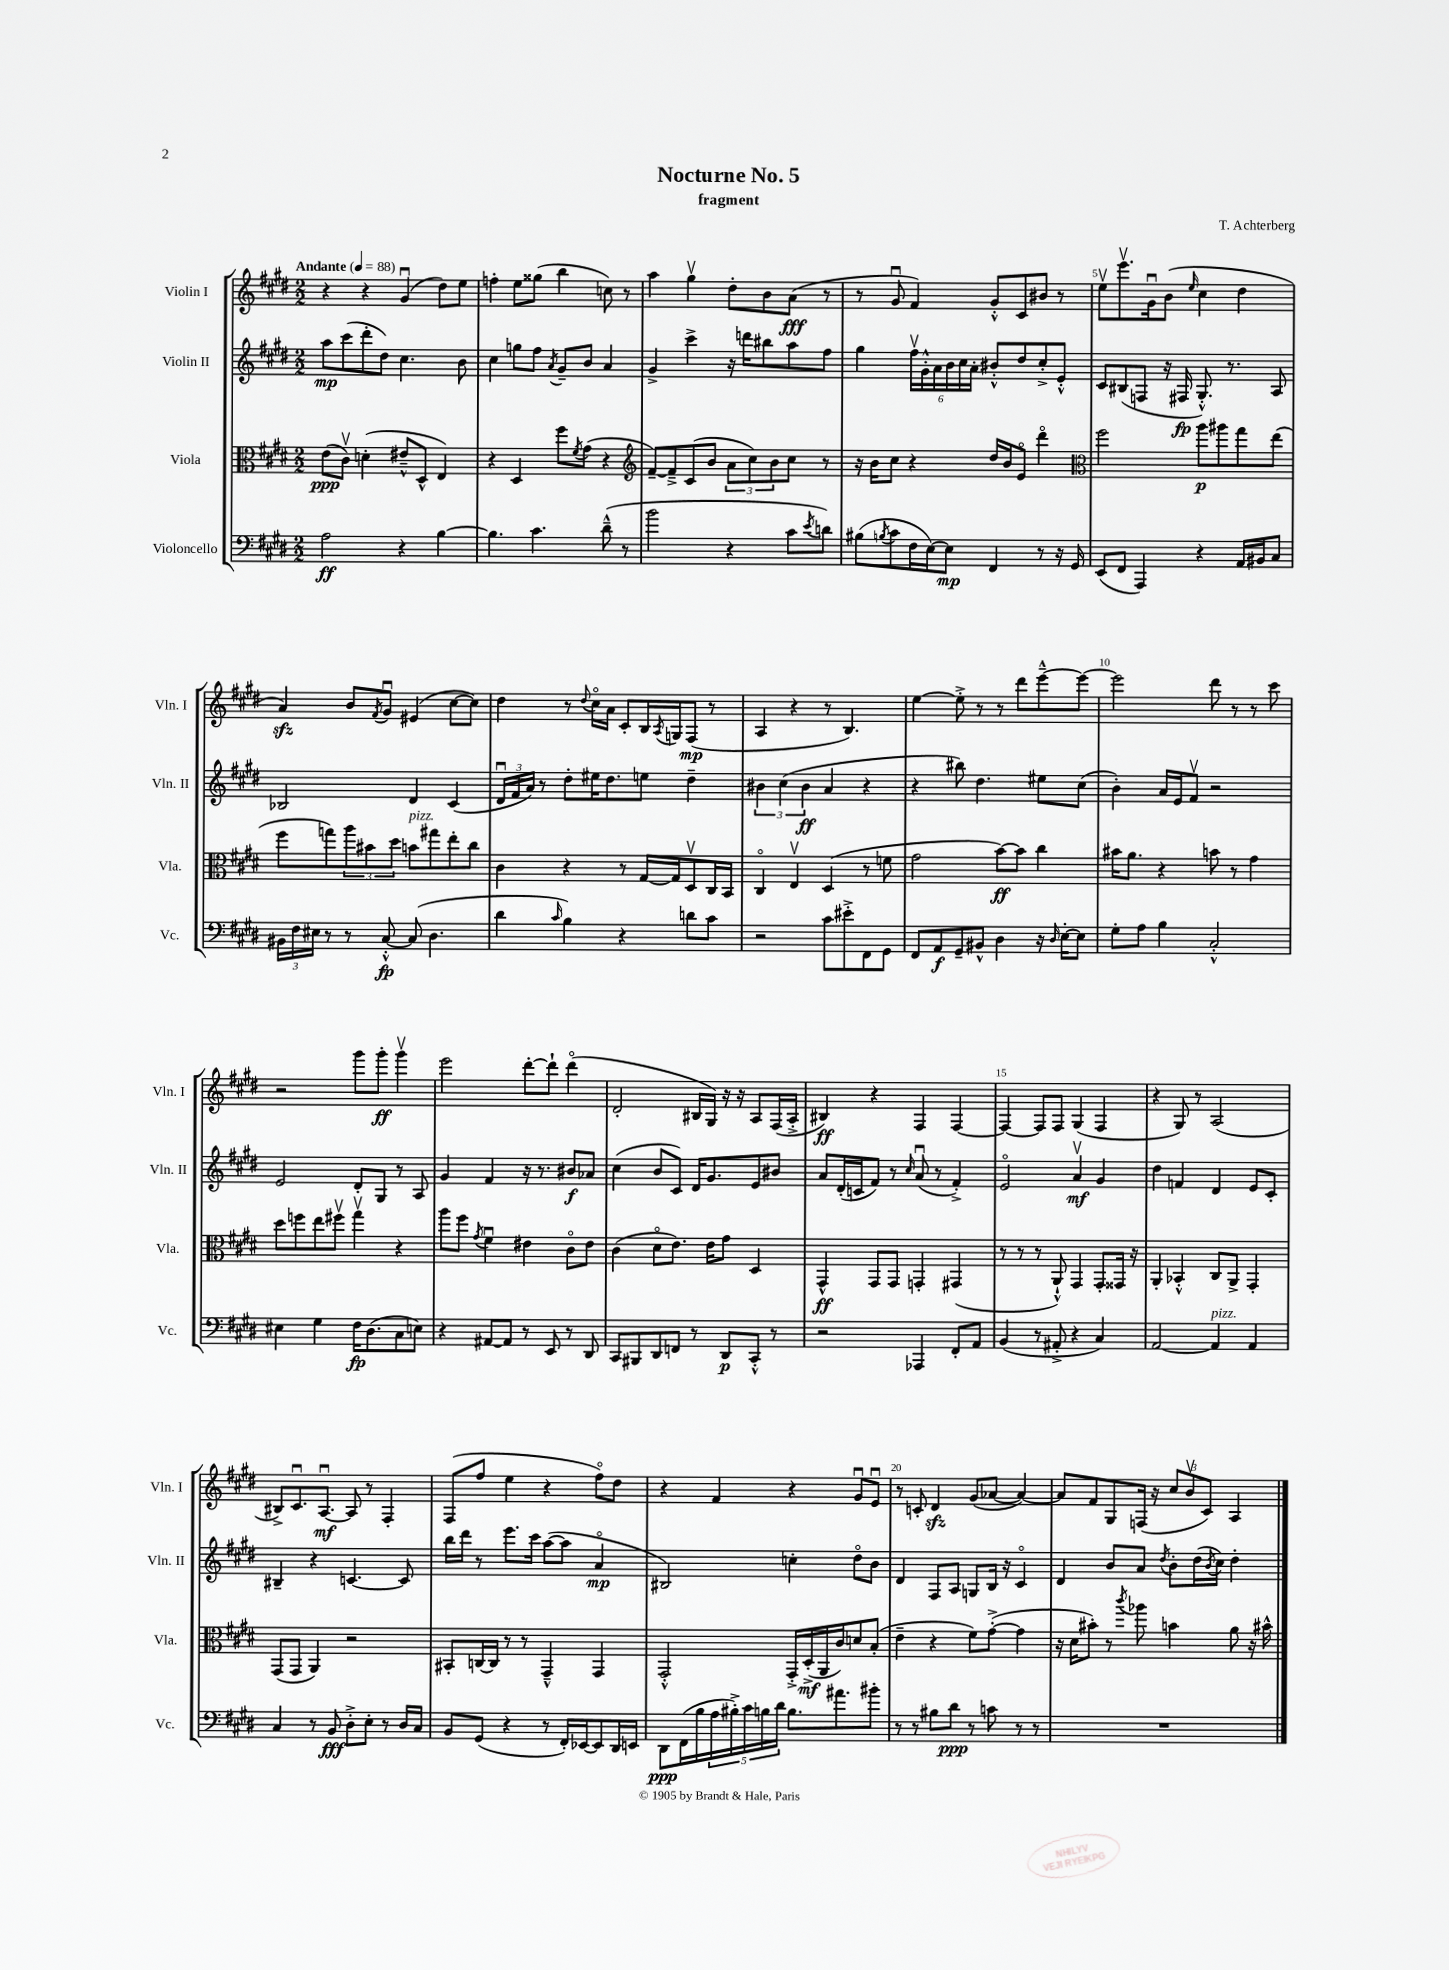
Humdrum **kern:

**kern	**dynam	**kern	**dynam	**kern	**dynam	**kern	**dynam
*part4	*part4	*part3	*part3	*part2	*part2	*part1	*part1
*staff4	*staff4	*staff3	*staff3	*staff2	*staff2	*staff1	*staff1
*I"Violoncello	*	*I"Viola	*	*I"Violin II	*	*I"Violin I	*
*I'Vc.	*	*I'Vla.	*	*I'Vln. II	*	*I'Vln. I	*
*clefF4	*	*clefC3	*	*clefG2	*	*clefG2	*
*k[f#c#g#d#]	*	*k[f#c#g#d#]	*	*k[f#c#g#d#]	*	*k[f#c#g#d#]	*
*M2/2	*	*M2/2	*	*M2/2	*	*M2/2	*
*MM88	*	*MM88	*	*MM88	*	*MM88	*
=1	=1	=1	=1	=1	=1	=1	=1
!	!	!	!	!	!	!LO:TX:a:B:t=Andante	!
2A\	ff	(8e\L	ppp	8aa\L	mp	4r	.
.	.	8c#v\J)	.	(8ccc#\	.	.	.
.	.	(4dn'\	.	8ddd#'\	.	4r	.
.	.	.	.	8dd#\J)	.	.	.
4r	.	8e#X~^^/L	.	4.cc#\	.	(4g#u/	.
.	.	8D#^^/J	.	.	.	.	.
[4B\	.	4E/)	.	.	.	8dd#\L)	.
.	.	.	.	8b\	.	8ee\J	.
=2	=2	=2	=2	=2	=2	=2	=2
4.B\]	.	4r	.	4cc#\	.	4ffn'\	.
.	.	4D#/	.	8ggn\L	.	8ee\L	.
4.c#\	.	.	.	8ff#\J	.	(8gg##X\J	.
.	.	.	.	8qa/	.	.	.
.	.	8ff#\L	.	8g#~/L	.	4bb\	.
.	.	8qf#/	.	.	.	.	.
.	.	(8g#\J	.	8b/J	.	.	.
(8d#~^^\	.	4r	.	4a/	.	8ccn\)	.
8r	.	.	.	.	.	8r	.
=3	=3	=3	=3	=3	=3	=3	=3
*	*	*clefG2	*	*	*	*	*
2b\	.	[8f#~/L)	.	4g#^/	.	4aa\	.
.	.	8f#~^/]	.	.	.	.	.
.	.	(8c#/	.	4ccc#^\	.	4gg#v\	.
.	.	8b/J	.	.	.	.	.
4r	.	12a\L	.	16r	.	8dd#'\L	.
.	.	.	.	16dddn\KL	.	.	.
.	.	12cc#\)	.	.	.	.	.
.	.	.	.	8bb#X\	.	8b\	.
.	.	12b\	.	.	.	.	.
8c#\L	.	8cc#\J	.	8aa\	.	(8a\J	fff
8qe/	.	.	.	.	.	.	.
8dn\J)	.	8r	.	8ff#\J	.	8r	.
=4	=4	=4	=4	=4	=4	=4	=4
(8B#X\L	.	16r	.	4gg#\	.	8r	.
.	.	16b\KL	.	.	.	.	.
8qBn/	.	.	.	.	.	.	.
8c#\	.	8cc#\J	.	.	.	8g#u/	.
16F#\L	.	4r	.	24ff#v\LL	.	4f#/)	.
.	.	.	.	24g#'^^\	.	.	.
[16E\J)	.	.	.	.	.	.	.
.	.	.	.	24a\	.	.	.
8E\J]	mp	.	.	24b\	.	.	.
.	.	.	.	24cc#\	.	.	.
.	.	.	.	24a'\JJ	.	.	.
4FF#/	.	16dd#/LL	.	8b#X'^^/L	.	8g#'^^/L	.
.	.	16b/J	.	.	.	.	.
.	.	8e/J	.	8dd#/	.	8c#/	.
8r	.	4ddd#\	.	8cc#'^/	.	8b#X/J	.
16r	.	.	.	8e'^^/J	.	8r	.
16GG#/	.	.	.	.	.	.	.
=5	=5	=5	=5	=5	=5	=5	=5
*	*	*clefC3	*	*	*	*	*
(8EE/L	.	2ff#\	.	8c#/L	.	8eev\L	.
8FF#/J	.	.	.	(8B#X/	.	8.eeev\	.
4AAA/)	.	.	.	8Fn/J	.	.	.
.	.	.	.	.	.	16g#u\k	.
.	.	.	.	16r	.	(8b\J	.
.	.	.	.	16F#X/	fp	.	.
.	.	.	.	.	.	16qqee/	.
4r	.	8aa\L	p	8.G#'^^/)	.	4cc#\	.
.	.	8aa#X\	.	.	.	.	.
.	.	.	.	8.r	.	.	.
16AA/LL	.	8gg#\	.	.	.	4dd#\	.
16BB#X/J	.	.	.	.	.	.	.
8C#/J	.	(8ee\J	.	8A/	.	.	.
!!LO:LB:g=z
=6	=6	=6	=6	=6	=6	=6	=6
24BB#X\LL	.	8ff#\L	.	2B-X/	.	4azz/)	.
24F#\	.	.	.	.	.	.	.
24E#X\JJ	.	.	.	.	.	.	.
8r	.	8ggn\)	.	.	.	.	.
8r	.	12aa\	.	.	.	8b/L	.
.	.	12b#X\	.	.	.	.	.
.	.	.	.	.	.	8qf#/	.
[8C#'^^/	fp	.	.	.	.	8g#u/J	.
.	.	12dd#\J	.	.	.	.	.
!	!	!LO:TX:a:i:t=pizz.	!	!	!	!	!
(8C#/]	.	8bn\L	.	4d#/	.	(4e#X/	.
4.D#\	.	8gg#X\	.	.	.	.	.
.	.	8ee'\	.	(4c#/	.	[8cc#\L	.
.	.	8cc#\J	.	.	.	8cc#\J])	.
=7	=7	=7	=7	=7	=7	=7	=7
4d#\	.	4c#\	.	24d#u/LL	.	4dd#\	.
.	.	.	.	24f#/	.	.	.
.	.	.	.	24a/JJ)	.	.	.
.	.	.	.	8r	.	.	.
16qqc#/	.	.	.	.	.	.	.
4B\)	.	4r	.	8dd#'\L	.	8r	.
.	.	.	.	.	.	8qqdd#/	.
.	.	.	.	16ee#X\K	.	16cc#\LL	.
.	.	.	.	8.dd#\	.	16a\JJ	.
4r	.	8r	.	.	.	8c#'/L	.
.	.	[16G#/LL	.	8een\J	.	16B/L	.
.	.	.	.	.	.	8qA/	.
.	.	16G#/J]	.	.	.	16Gn/J	.
8dn\L	.	8D#v/	.	4dd#~\	.	(8F#/J	mp
8c#\J	.	16C#/L	.	.	.	8r	.
.	.	16BB/JJ	.	.	.	.	.
=8	=8	=8	=8	=8	=8	=8	=8
2r	.	4C#/	.	6b#X\	.	4A/	.
.	.	.	.	(6cc#\	.	.	.
.	.	4Ev/	.	.	.	4r	.
.	.	.	.	6b#\	ff	.	.
8c#\L	.	(4D#/	.	4a/	.	8r	.
8e#X'^\	.	.	.	.	.	4.B/)	.
8FF#\	.	8r	.	4r	.	.	.
8GG#\J	.	8fn\	.	.	.	.	.
=9	=9	=9	=9	=9	=9	=9	=9
8FF#/L	.	2g#\	.	4r	.	[4ee\	.
8AA/	f	.	.	.	.	.	.
8GG#~/	.	.	.	8bb#X\)	.	8ee'^\]	.
8BB#X^^/J	.	.	.	4.dd#\	.	8r	.
4D#\	.	[8b\L)	ff	.	.	8r	.
.	.	8b\J]	.	.	.	8ddd#\L	.
16r	.	4cc#\	.	8ee#X\L	.	[8eee~^^\	.
16qqD#/	.	.	.	.	.	.	.
[16E'\KL	.	.	.	.	.	.	.
8E\J]	.	.	.	(8cc#\J	.	8eee\J_	.
=10	=10	=10	=10	=10	=10	=10	=10
8G#'\L	.	16b#X\KL	.	4b'\)	.	2eee\]	.
.	.	8.a\J	.	.	.	.	.
8A\J	.	.	.	.	.	.	.
4B\	.	4r	.	16a/LL	.	.	.
.	.	.	.	16e/J	.	.	.
.	.	.	.	8f#v/J	.	.	.
2C#'^^/	.	8bn\	.	2r	.	8ddd#\	.
.	.	8r	.	.	.	8r	.
.	.	4g#\	.	.	.	8r	.
.	.	.	.	.	.	8ccc#\	.
!!LO:LB:g=z
=11	=11	=11	=11	=11	=11	=11	=11
4E#X\	.	8dd#\L	.	2e/	.	2r	.
.	.	8ffn\	.	.	.	.	.
4G#\	.	8ee\	.	.	.	.	.
.	.	8ff#Xv\J	.	.	.	.	.
16F#\KL	fp	4gg#v\	.	8d#'/L	.	8ggg#\L	.
(8.D#\	.	.	.	.	.	.	.
.	.	.	.	8G#/J	.	8ggg#'\J	ff
8C#\	.	4r	.	8r	.	4ggg#v\	.
8En\J)	.	.	.	8A/	.	.	.
=12	=12	=12	=12	=12	=12	=12	=12
4r	.	8aa\L	.	4g#/	.	2eee\	.
.	.	8ff#\J	.	.	.	.	.
.	.	8qg#/	.	.	.	.	.
[8AA#X/L	.	4f#u\	.	4f#/	.	.	.
8AA#/J]	.	.	.	.	.	.	.
8r	.	4e#X\	.	16r	.	[8ddd#'\L	.
.	.	.	.	8.r	.	.	.
8EE/	.	.	.	.	.	8ddd#`\J]	.
8r	.	8c#\L	.	8b#X/L	f	(4ddd#\	.
8DD#/	.	8e#\J	.	8a-X/J	.	.	.
=13	=13	=13	=13	=13	=13	=13	=13
8CC#/L	.	(4c#\	.	(4cc#\	.	2d#'/	.
8BBB#X/	.	.	.	.	.	.	.
8DD#/	.	8d#\L	.	8b/L	.	.	.
8FFn/J	.	8.e\J)	.	8c#/J)	.	.	.
8r	.	.	.	16d#/KL	.	16B#X/LL	.
.	.	16e\KL	.	8.g#/	.	16G#/JJ)	.
8DD#/L	p	8g#\J	.	.	.	16r	.
.	.	.	.	.	.	16r	.
8CC#'^^/J	.	4D#/	.	8e/	.	8A/L	.
8r	.	.	.	8b#X/J	.	(16F#/L	.
.	.	.	.	.	.	16A'^/JJ	.
=14	=14	=14	=14	=14	=14	=14	=14
2r	.	4GG#^^/	ff	8a/L	.	4B#X/)	ff
.	.	.	.	(16d#'/L	.	.	.
.	.	.	.	16cn/J	.	.	.
.	.	8GG#/L	.	8f#/J)	.	4r	.
.	.	8GG#/J	.	8r	.	.	.
.	.	.	.	16qqcc#/	.	.	.
4AAA-X/	.	4GGn'/	.	(8au/	.	4F#/	.
.	.	.	.	8r	.	.	.
8FF#'/L	.	(4GG#X/	.	4f#'^/)	.	[4F#/	.
8AA/J	.	.	.	.	.	.	.
=15	=15	=15	=15	=15	=15	=15	=15
(4BB/	.	8r	.	2e/	.	4F#/_	.
.	.	8r	.	.	.	.	.
8r	.	8r	.	.	.	8F#/L]	.
8AA#X'^/	.	8AA`^^/)	.	.	.	8F#/J	.
4r	.	4GG#/	.	4av/	mf	(4G#/	.
4C#/)	.	8GG#'/L	.	4g#/	.	4F#/	.
.	.	16GG##X/Jk	.	.	.	.	.
.	.	16r	.	.	.	.	.
=16	=16	=16	=16	=16	=16	=16	=16
[2AA/	.	4AA'/	.	4dd#\	.	4r	.
.	.	4BB-X'^^/	.	4fn/	.	8G#/)	.
.	.	.	.	.	.	8r	.
!LO:TX:a:i:t=pizz.	!	!	!	!	!	!	!
4AA/]	.	8C#/L	.	4d#/	.	(2A/	.
.	.	8AA^/J	.	.	.	.	.
4AA/	.	4GG#'/	.	8e/L	.	.	.
.	.	.	.	8c#'/J	.	.	.
!!LO:LB:g=z
=17	=17	=17	=17	=17	=17	=17	=17
4C#/	.	(8GG#/L	.	4B#X~/	.	8B#X^/L)	.
.	.	8GG#/J	.	.	.	8.c#u/	.
8r	.	4AA/)	.	4r	.	.	.
.	.	.	.	.	.	[8.Au/J	mf
8BB/	fff	.	.	.	.	.	.
8D#'^\L	.	2r	.	[4.cn/	.	8A/]	.
8E'\J	.	.	.	.	.	8r	.
8r	.	.	.	.	.	4F#'/	.
16D#/LL	.	.	.	8c/]	.	.	.
16C#/JJ	.	.	.	.	.	.	.
=18	=18	=18	=18	=18	=18	=18	=18
8BB/L	.	8BB#X'/L	.	16bb\LL	.	(8F#/L	.
.	.	.	.	16ddd#\JJ	.	.	.
(8GG#/J	.	[16Cn/L	.	8r	.	8ff#/J	.
.	.	16C/JJ]	.	.	.	.	.
4r	.	8r	.	8.eee\L	.	4ee\	.
.	.	8r	.	.	.	.	.
.	.	.	.	16ccc#\Jk	.	.	.
8r	.	4GG#~^^/	.	([8aa\L	.	4r	.
16FF#'/LL)	.	.	.	8aa\J]	.	.	.
[16EE-X/J	.	.	.	.	.	.	.
8EE-/]	.	4GG#/	.	4a/	mp	8ff#\L)	.
16DD#/L	.	.	.	.	.	8dd#\J	.
16EEn/JJ	.	.	.	.	.	.	.
=19	=19	=19	=19	=19	=19	=19	=19
8DD#\L	ppp	2GG#'^^/	.	2B#X/)	.	4r	.
(16FF#\L	.	.	.	.	.	.	.
16B\	.	.	.	.	.	.	.
20A\	.	.	.	.	.	4f#/	.
20B#X'^\)	.	.	.	.	.	.	.
20c#\	.	.	.	.	.	.	.
20Bn\	.	.	.	.	.	.	.
20d#\JJ	.	.	.	.	.	.	.
8.B\L	.	16GG#'^/LL	.	4ccn'\	.	4r	.
.	.	(16D#'^/	mf	.	.	.	.
.	.	16AA/	.	.	.	.	.
8.a#X\	.	16c#/J)	.	.	.	.	.
.	.	8dn/	.	8dd#\L	.	8g#u/L	.
8b#X'\J	.	(8B'/J	.	8b\J	.	8eu/J	.
=20	=20	=20	=20	=20	=20	=20	=20
8r	.	4e~\	.	4d#/	.	8r	.
8r	.	.	.	.	.	8cn'/	.
8B#X\L	.	4r	.	8F#/L	.	4d#zz/	.
8d#\J	ppp	.	.	8A/J	.	.	.
8r	.	8f#\L)	.	8Gn/L	.	(8g#/L	.
8cn\	.	([8g#'^\J	.	16B/Jk	.	[8a-X/J	.
.	.	.	.	16r	.	.	.
8r	.	4g#\]	.	4c#/	.	4a-/_)	.
8r	.	.	.	.	.	.	.
=21	=21	=21	=21	=21	=21	=21	=21
1r	.	16r	.	4d#/	.	8a-/L]	.
.	.	16d#\KL	.	.	.	.	.
.	.	8b#X'\J)	.	.	.	8f#/	.
.	.	8r	.	8b/L	.	8G#/	.
.	.	8qccc#/	.	.	.	.	.
.	.	8aa-X\	.	8a/J	.	(16Fn/Jk	.
.	.	.	.	.	.	16r	.
.	.	.	.	8qdd#/	.	.	.
.	.	4bn\	.	8b'\L	.	12cc#/L	.
.	.	.	.	.	.	12bv/	.
.	.	.	.	(16dd#\L	.	.	.
.	.	.	.	.	.	12c#/J)	.
.	.	.	.	8qb/	.	.	.
.	.	.	.	16cc#\JJ)	.	.	.
.	.	8a\	.	4dd#'\	.	4A/	.
.	.	16r	.	.	.	.	.
.	.	16b#X^^\	.	.	.	.	.
==	==	==	==	==	==	==	==
*-	*-	*-	*-	*-	*-	*-	*-
